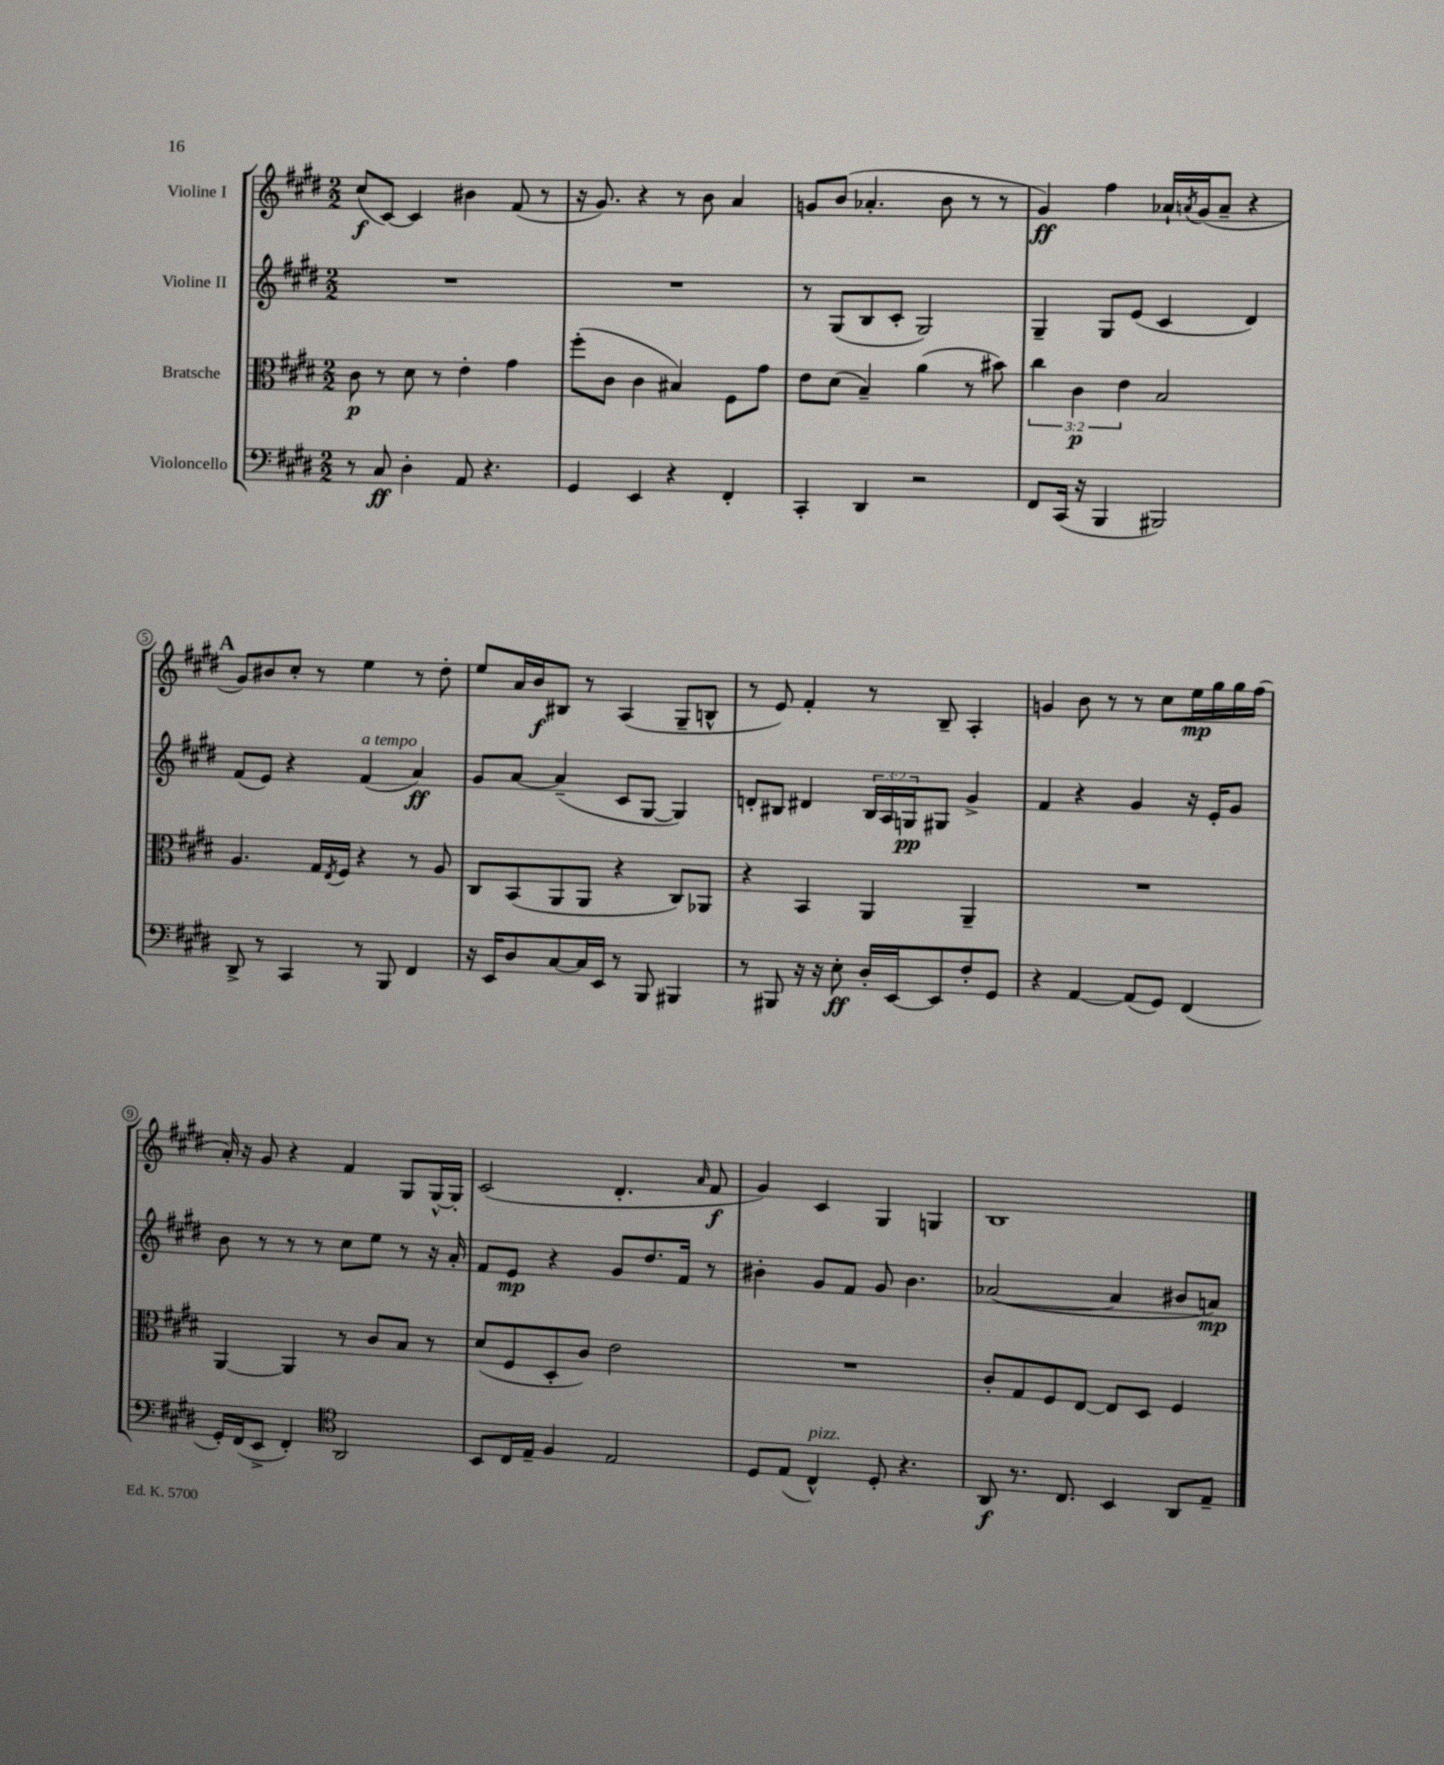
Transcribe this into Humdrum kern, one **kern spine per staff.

**kern	**kern	**kern	**kern
*staff4	*staff3	*staff2	*staff1
*clefF4	*clefC3	*clefG2	*clefG2
*k[f#c#g#d#]	*k[f#c#g#d#]	*k[f#c#g#d#]	*k[f#c#g#d#]
*M2/2	*M2/2	*M2/2	*M2/2
8r	8c#	1r	(8cc#
8C#	8r	.	[8c#)
4D#'	8d#	.	4c#]
.	8r	.	.
8AA	4e'	.	4b#
4.r	.	.	.
.	4g#	.	(8f#
.	.	.	8r
=	=	=	=
4GG#	(8ff#'	1r	16r
.	.	.	8.g#)
.	8c#	.	.
4EE	4c#	.	4r
4r	4B#)	.	8r
.	.	.	8b
4FF#'	8F#	.	4a
.	8g#	.	.
=	=	=	=
4CC#'	8e	8r	8g
.	(8d#	(8G#	(8b
4DD#	4B~)	8B	4.a-'
.	.	8c#'	.
2r	(4a	2G#)	.
.	.	.	8b
.	8r	.	8r
.	8b#)	.	8r
=	=	=	=
8FF#	6cc#	4G#~	4g#)
(16CC#	.	.	.
.	6c#	.	.
16r	.	.	.
4BBB	.	8G#	4ff#
.	6e	.	.
.	.	(8e	.
2BBB#)	2B	4c#	16a-`
.	.	.	8qa
.	.	.	(16g#
.	.	.	8a~
.	.	4d#)	4r
=	=	=	=
8DD#^	4.A	(8f#	8g#)
8r	.	8e)	8b#
4CC#	.	4r	8cc#'
.	16G#	.	8r
.	8qE	.	.
.	16F#	.	.
8r	4r	(4f#	4ee
8BBB	.	.	.
4FF#	8r	4a)	8r
.	8A	.	8dd#'
=	=	=	=
16r	8C#	8g#	8ee
16EE	.	.	.
8D#	(8BB	[8a	16a
.	.	.	16b
[8C#	8AA	(4a~]	8B#
16C#]	8AA	.	8r
16EE	.	.	.
8r	4r	8c#	(4A
8BBB	.	[8G#	.
4BBB#	8C#)	4G#])	8G#~
.	8AA-	.	8B^^
=	=	=	=
8r	4r	8d'	8r
8BBB#	.	8B#	8e)
16r	4BB	4d#	4f#'
16r	.	.	.
8E'	.	.	.
16D#'	4AA	24B#	8r
.	.	24A	.
[16EE	.	.	.
.	.	24G	.
8EE]	.	8G#	8B~
8F#'	4AA~	4g#^	4A'
8GG#	.	.	.
=	=	=	=
4r	1r	4f#	4g
[4AA	.	4r	8b
.	.	.	8r
(8AA]	.	4g#	8r
8GG#)	.	.	8cc#
(4FF#	.	16r	16ee
.	.	16e'	16gg#
.	.	8g#	16gg#
.	.	.	(16ff#
=	=	=	=
16GG#')	[4AA	8b	16a')
(16FF#	.	.	16r
8EE^	.	8r	8g#
4FF#')	4AA]	8r	4r
.	.	8r	.
*clefC4	*	*	*
2AA	8r	8cc#	4f#
.	8c#	8ee	.
.	8B	8r	8G#
.	8r	16r	[16G#^^
.	.	16a'	16G#']
=	=	=	=
8BB	(8d#	8f#	(2c#
16C#	8F#	8e	.
16E~	.	.	.
4F#	8D#'	4r	.
.	8c#)	.	.
2E	2e	8g#	4.d#'
.	.	8.dd#	.
.	.	16f#	.
.	.	.	16qqa
.	.	8r	8f#
=	=	=	=
8D#	1r	4b#'	4g#)
(8E	.	.	.
4C#^^)	.	8g#	4c#
.	.	8f#	.
8D#'	.	8g#	4G#
4.r	.	4.b#	.
.	.	.	4G
=	=	=	=
8AA	8c#'	([2a-	1B
8.r	8G#	.	.
.	8F#	.	.
8.C#	.	.	.
.	[8E	.	.
4BB	8E]	4a-]	.
.	8D#	.	.
8AA	4F#	8b#	.
8E~	.	8a)	.
==	==	==	==
*-	*-	*-	*-
